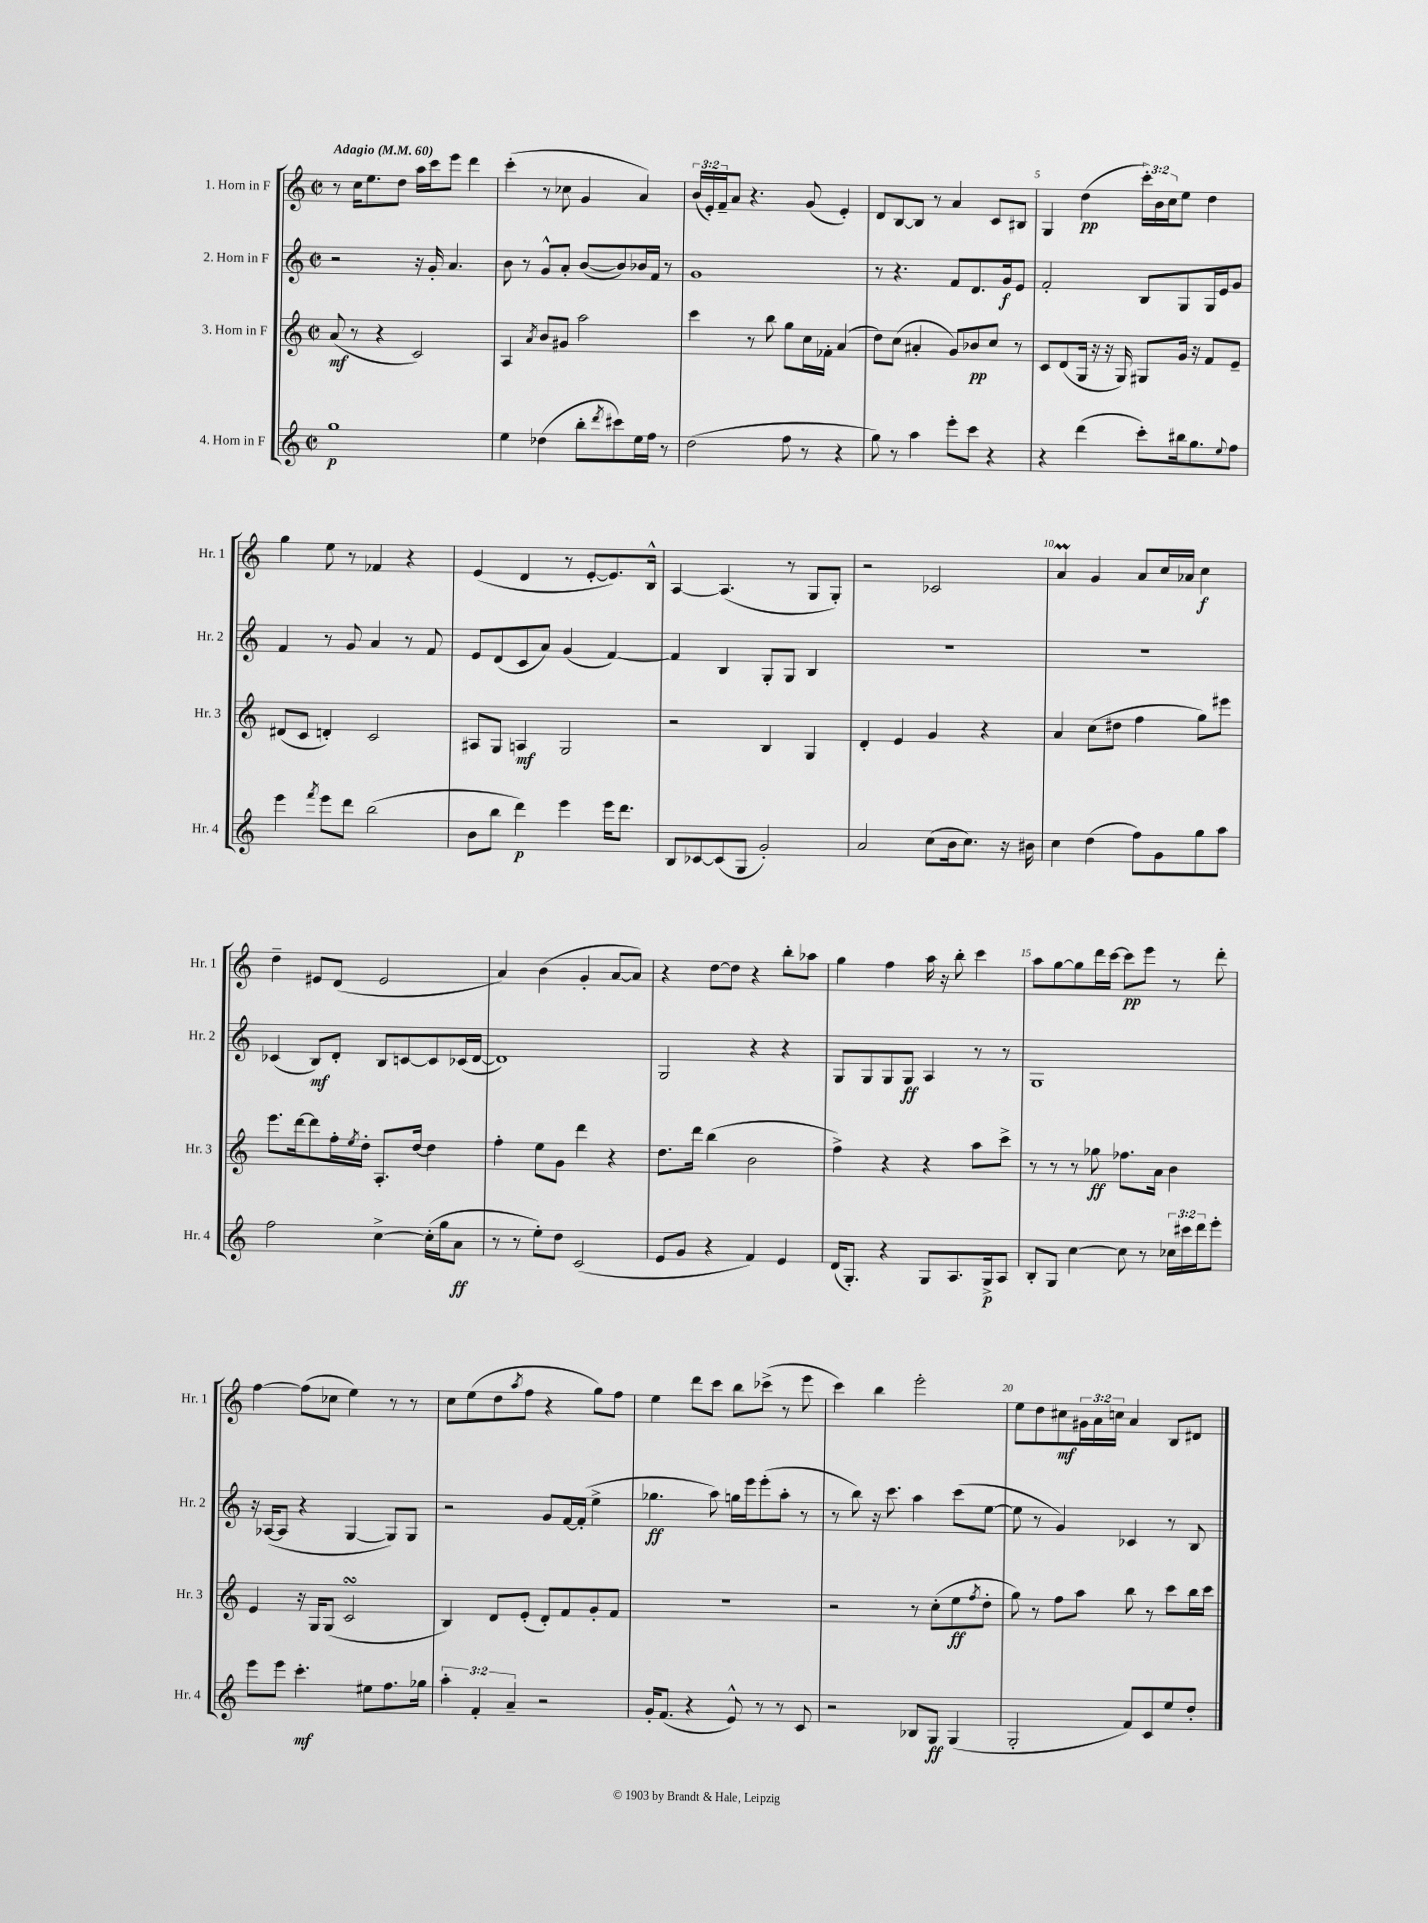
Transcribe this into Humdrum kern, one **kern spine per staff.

**kern	**dynam	**kern	**dynam	**kern	**dynam	**kern	**dynam
*part4	*part4	*part3	*part3	*part2	*part2	*part1	*part1
*staff4	*staff4	*staff3	*staff3	*staff2	*staff2	*staff1	*staff1
*I"4. Horn in F	*	*I"3. Horn in F	*	*I"2. Horn in F	*	*I"1. Horn in F	*
*I'Hr. 4	*	*I'Hr. 3	*	*I'Hr. 2	*	*I'Hr. 1	*
*clefG2	*	*clefG2	*	*clefG2	*	*clefG2	*
*k[]	*	*k[]	*	*k[]	*	*k[]	*
*M2/2	*	*M2/2	*	*M2/2	*	*M2/2	*
*met(c|)	*	*met(c|)	*	*met(c|)	*	*met(c|)	*
*MM60	*	*MM60	*	*MM60	*	*MM60	*
=1	=1	=1	=1	=1	=1	=1	=1
!	!	!	!	!	!	!LO:TX:a:B:t=Adagio	!
1gg	p	(8a/	mf	2r	.	8r	.
.	.	8r	.	.	.	16cc\KL	.
.	.	.	.	.	.	8.ee\	.
.	.	4r	.	.	.	.	.
.	.	.	.	.	.	8dd\J	.
.	.	2c/)	.	16r	.	16aa\LL	.
.	.	.	.	16g'/	.	16ccc\J	.
.	.	.	.	4.a/	.	8eee\J	.
.	.	.	.	.	.	4ddd\	.
=2	=2	=2	=2	=2	=2	=2	=2
4ee\	.	4A/	.	8b\	.	(4ccc'\	.
.	.	.	.	8r	.	.	.
.	.	8qa/	.	.	.	.	.
(4dd-X\	.	8b/L	.	8g^^/L	.	8r	.
.	.	8g#X/J	.	8a'/J	.	8cc-X\	.
8bb'\L	.	2aa\	.	([8b/L	.	4g/	.
8qddd/	.	.	.	.	.	.	.
8ccc#X\)	.	.	.	8b/])	.	.	.
16ee\L	.	.	.	16b-X/L	.	4a/)	.
16ff\JJ	.	.	.	16f/JJ	.	.	.
8r	.	.	.	8r	.	.	.
=3	=3	=3	=3	=3	=3	=3	=3
(2dd\	.	4ccc\	.	1g	.	(24b/LL	.
.	.	.	.	.	.	24e'/)	.
.	.	.	.	.	.	24f~/J	.
.	.	.	.	.	.	8a/J	.
.	.	8r	.	.	.	4.r	.
.	.	8bb\	.	.	.	.	.
8ff\	.	8gg\L	.	.	.	.	.
8r	.	16cc\L	.	.	.	(8g/	.
.	.	16f-X'\JJ	.	.	.	.	.
4r	.	(4a/	.	.	.	4e'/)	.
=4	=4	=4	=4	=4	=4	=4	=4
8gg\)	.	8dd\L)	.	8r	.	8d/L	.
8r	.	(8cc\J	.	4.r	.	[8B/	.
4aa\	.	4a#X'/	.	.	.	8B/J]	.
.	.	.	.	.	.	8r	.
8eee'\L	.	8g/L)	.	8f/L	.	4a/	.
8ccc\J	.	8b-X/	pp	8.d/	.	.	.
4r	.	8cc/J	.	.	.	8c/L	.
.	.	.	.	16g/k	f	.	.
.	.	8r	.	8e/J	.	8B#X/J	.
=5	=5	=5	=5	=5	=5	=5	=5
4r	.	8c/L	.	2f'/	.	4G/	.
.	.	(8d/	.	.	.	.	.
(4ddd\	.	16G/Jk	.	.	.	(4dd\	pp
.	.	16r	.	.	.	.	.
.	.	16r	.	.	.	.	.
.	.	16G/)	.	.	.	.	.
8ccc'\L)	.	8G#X/L	.	8B/L	.	24ccc'\LL)	.
.	.	.	.	.	.	24b\	.
.	.	.	.	.	.	24cc\J	.
16bb#X\k	.	16g/Jk	.	8G/	.	8ee\J	.
8.gg\	.	16r	.	.	.	.	.
.	.	8f/L	.	16G/L	.	4dd\	.
.	.	.	.	16e/J	.	.	.
8qqee/	.	.	.	.	.	.	.
8ff\J	.	8e~/J	.	8g/J	.	.	.
!!LO:LB:g=z
=6	=6	=6	=6	=6	=6	=6	=6
4eee\	.	(8d#X/L	.	4f/	.	4gg\	.
.	.	8c/J	.	.	.	.	.
8qfff/	.	.	.	.	.	.	.
8eee\L	.	4dn'/)	.	8r	.	8ee\	.
8ddd\J	.	.	.	8g/	.	8r	.
(2bb\	.	2c/	.	4a/	.	4f-X/	.
.	.	.	.	8r	.	4r	.
.	.	.	.	8f/	.	.	.
=7	=7	=7	=7	=7	=7	=7	=7
8b\L	.	8A#X/L	.	8e/L	.	(4e/	.
8bb\J	.	8G/J	.	(8d/	.	.	.
4ddd\)	p	4An/	mf	8c/	.	4d/	.
.	.	.	.	8a/J)	.	.	.
4eee\	.	2G/	.	(4g/	.	8r	.
.	.	.	.	.	.	[8e'/L	.
16eee\KL	.	.	.	[4f/)	.	8.e/])	.
8.ddd\J	.	.	.	.	.	.	.
.	.	.	.	.	.	16B^^/Jk	.
=8	=8	=8	=8	=8	=8	=8	=8
8B/L	.	2r	.	4f/]	.	[4A/	.
[8c-X/	.	.	.	.	.	.	.
(8c-/]	.	.	.	4B/	.	(4.A/]	.
8G/J	.	.	.	.	.	.	.
2g'/)	.	4B/	.	8G'/L	.	.	.
.	.	.	.	8G/J	.	8r	.
.	.	4G/	.	4B/	.	8G/L	.
.	.	.	.	.	.	8G'/J)	.
=9	=9	=9	=9	=9	=9	=9	=9
2a/	.	4d'/	.	1r	.	2r	.
.	.	4e/	.	.	.	.	.
(8cc\L	.	4g/	.	.	.	2c-X/	.
16b\k	.	.	.	.	.	.	.
8.cc\J)	.	.	.	.	.	.	.
.	.	4r	.	.	.	.	.
16r	.	.	.	.	.	.	.
16b#X\	.	.	.	.	.	.	.
=10	=10	=10	=10	=10	=10	=10	=10
4cc\	.	4a/	.	1r	.	4aM/	.
(4dd\	.	(8cc\L	.	.	.	4g/	.
.	.	8dd#X\J	.	.	.	.	.
8ff\L)	.	4ff\	.	.	.	8a/L	.
8g\	.	.	.	.	.	16cc/L	.
.	.	.	.	.	.	16a-X/JJ	.
8gg\	.	8gg\L)	.	.	.	4cc\	f
8aa\J	.	8eee#X\J	.	.	.	.	.
!!LO:LB:g=z
=11	=11	=11	=11	=11	=11	=11	=11
2ff\	.	8.eee\L	.	(4c-X/	.	4dd~\	.
.	.	[16ddd\k	.	.	.	.	.
.	.	8ddd\]	.	8B/L)	mf	8e#X/L	.
.	.	16ff'\L	.	8d'/J	.	(8d/J	.
.	.	8qee/	.	.	.	.	.
.	.	16dd'\JJ	.	.	.	.	.
[4cc^\	.	8.A'/L	.	8B/L	.	2e#/	.
.	.	.	.	[8cn/	.	.	.
.	.	[16dd/Jk	.	.	.	.	.
(16cc'\LL]	.	4dd\]	.	8c/]	.	.	.
16gg\J	.	.	.	.	.	.	.
8a\J	ff	.	.	(16c-X/L	.	.	.
.	.	.	.	[16d/JJ	.	.	.
=12	=12	=12	=12	=12	=12	=12	=12
8r	.	4ff'\	.	1d])	.	4a/)	.
8r	.	.	.	.	.	.	.
8ee'\L)	.	8ee\L	.	.	.	(4b\	.
8dd\J	.	8g\J	.	.	.	.	.
(2c/	.	4ddd\	.	.	.	4g'/	.
.	.	4r	.	.	.	[8a/L	.
.	.	.	.	.	.	8a/J])	.
=13	=13	=13	=13	=13	=13	=13	=13
8e/L	.	8.dd\L	.	2G/	.	4r	.
8g/J	.	.	.	.	.	.	.
.	.	16ddd\Jk	.	.	.	.	.
4r	.	(4bb\	.	.	.	[8dd\L	.
.	.	.	.	.	.	8dd\J]	.
4f/)	.	2b\	.	4r	.	4r	.
4e/	.	.	.	4r	.	8bb'\L	.
.	.	.	.	.	.	8aa-X\J	.
=14	=14	=14	=14	=14	=14	=14	=14
(16d/KL	.	4ff^\)	.	8G/L	.	4gg\	.
8.G'/J)	.	.	.	.	.	.	.
.	.	.	.	8G/	.	.	.
4r	.	4r	.	8G/	.	4ff\	.
.	.	.	.	8G/J	ff	.	.
8G/L	.	4r	.	4A/	.	16aa\	.
.	.	.	.	.	.	16r	.
8.A/	.	.	.	.	.	8bb'\	.
.	.	8aa\L	.	8r	.	4ccc\	.
16G^/k	p	.	.	.	.	.	.
8A/J	.	8ccc^\J	.	8r	.	.	.
=15	=15	=15	=15	=15	=15	=15	=15
8B'/L	.	8r	.	1G	.	8aa\L	.
8G/J	.	8r	.	.	.	[8gg\	.
[4cc\	.	8r	.	.	.	8gg\]	.
.	.	8gg-X\	ff	.	.	16ddd\L	.
.	.	.	.	.	.	[16ccc\JJ	.
8cc\]	.	8.ff-X\L	.	.	.	8ccc\L]	pp
8r	.	.	.	.	.	8eee\J	.
.	.	16a\Jk	.	.	.	.	.
24cc-X\LL	.	4b\	.	.	.	8r	.
24ccc#X\	.	.	.	.	.	.	.
24ddd\J	.	.	.	.	.	.	.
8eee'\J	.	.	.	.	.	8ddd'\	.
!!LO:LB:g=z
=16	=16	=16	=16	=16	=16	=16	=16
8eee\L	.	4e/	.	16r	.	[4ff\	.
.	.	.	.	([16A-X/KL	.	.	.
8eee\J	.	.	.	8A-/J]	.	.	.
4.ccc'\	mf	16r	.	4r	.	(8ff\L]	.
.	.	16G/KL	.	.	.	.	.
.	.	(8G/J	.	.	.	8cc-X\J	.
.	.	2csSSs/	.	[4G/	.	4ee\)	.
8ee#X\L	.	.	.	.	.	.	.
8.ff\	.	.	.	8G/L])	.	8r	.
.	.	.	.	8G/J	.	8r	.
16gg-X\Jk	.	.	.	.	.	.	.
=17	=17	=17	=17	=17	=17	=17	=17
6aa'\	.	4B/)	.	2r	.	8cc\L	.
.	.	.	.	.	.	(8ee\	.
6f'/	.	.	.	.	.	.	.
.	.	8d/L	.	.	.	8dd\	.
6a~/	.	.	.	.	.	.	.
.	.	.	.	.	.	8qaa/	.
.	.	(8e'/J	.	.	.	8ff\J	.
2r	.	8d'/L)	.	8g/L	.	4r	.
.	.	8f/	.	[16f/L	.	.	.
.	.	.	.	(16f'/JJ]	.	.	.
.	.	8g'/	.	4ee^\	.	8gg\L)	.
.	.	8f/J	.	.	.	8ff\J	.
=18	=18	=18	=18	=18	=18	=18	=18
16g'/KL	.	1r	.	4.gg-X\	ff	4ee\	.
(8.f/J	.	.	.	.	.	.	.
4r	.	.	.	.	.	8ddd\L	.
.	.	.	.	8aa\)	.	8ccc\J	.
8e^^/)	.	.	.	16ggn\LL	.	8bb\L	.
.	.	.	.	16eee\J	.	.	.
8r	.	.	.	(8eee'\	.	(8ccc-X^\J	.
8r	.	.	.	8aa'\J	.	8r	.
8c/	.	.	.	8r	.	8eee\	.
=19	=19	=19	=19	=19	=19	=19	=19
2r	.	2r	.	8r	.	4ccc\)	.
.	.	.	.	8bb\)	.	.	.
.	.	.	.	16r	.	4bb\	.
.	.	.	.	8.ccc\	.	.	.
8B-X/L	.	8r	.	4aa\	.	2eee'\	.
8G/J	ff	(8cc'\L	.	.	.	.	.
(4G/	.	8ee\	ff	(8ccc\L	.	.	.
.	.	8qff/	.	.	.	.	.
.	.	8dd'\J	.	[8ee\J	.	.	.
=20	=20	=20	=20	=20	=20	=20	=20
2G'/	.	8gg\)	.	8ee\]	.	8ee\L	.
.	.	8r	.	8r	.	8dd\	.
.	.	8ff\L	.	4g/)	.	8cc#X\	mf
.	.	8aa\J	.	.	.	24g#X\L	.
.	.	.	.	.	.	24a\	.
.	.	.	.	.	.	24ccn\JJ	.
8f/L)	.	8bb\	.	4c-X/	.	4a/	.
8c/	.	8r	.	.	.	.	.
8ee/	.	8ccc\L	.	8r	.	8B/L	.
8dd'/J	.	16bb\L	.	8B/	.	8d#X/J	.
.	.	16ccc\JJ	.	.	.	.	.
==	==	==	==	==	==	==	==
*-	*-	*-	*-	*-	*-	*-	*-
